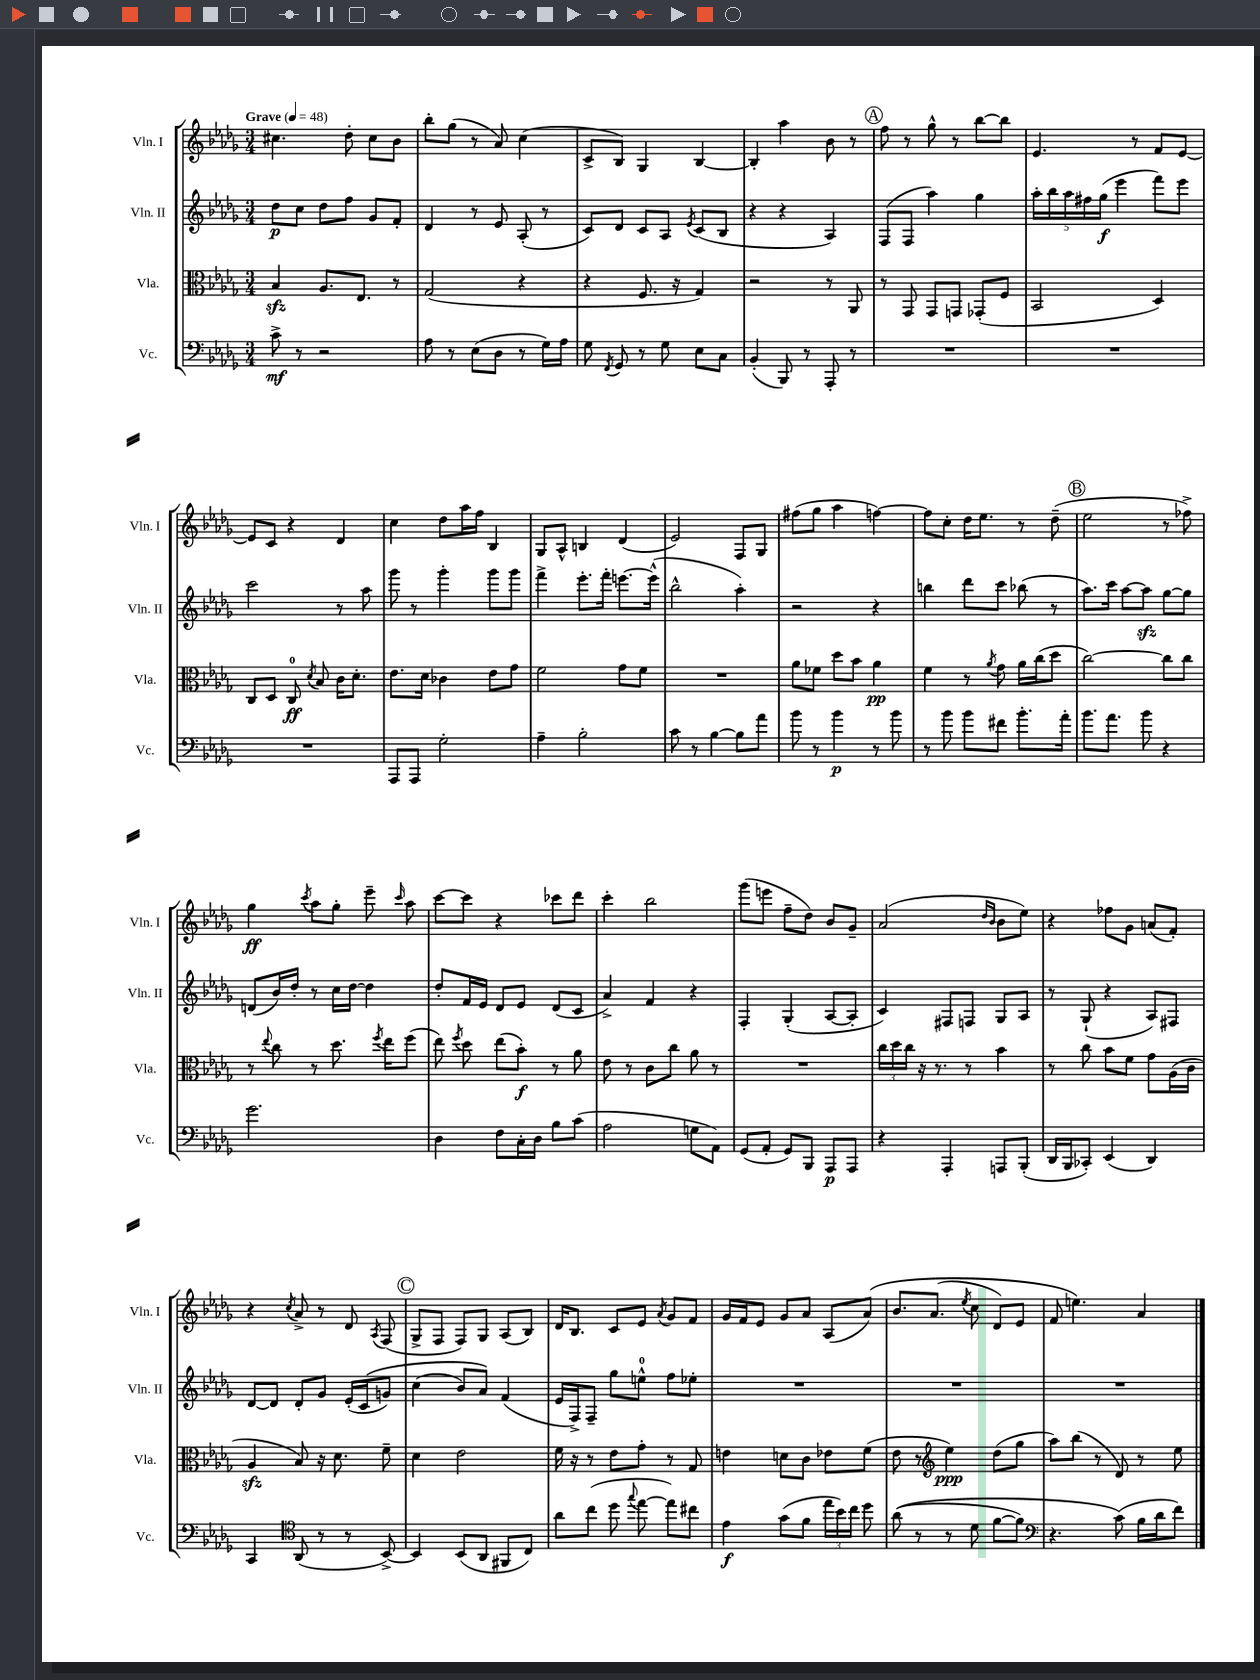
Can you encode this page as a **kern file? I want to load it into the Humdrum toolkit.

**kern	**kern	**kern	**kern
*staff4	*staff3	*staff2	*staff1
*clefF4	*clefC3	*clefG2	*clefG2
*k[b-e-a-d-g-]	*k[b-e-a-d-g-]	*k[b-e-a-d-g-]	*k[b-e-a-d-g-]
*M3/4	*M3/4	*M3/4	*M3/4
*MM48	*MM48	*MM48	*MM48
8c^\	4B-/	8dd-\L	4.cc#\
8r	.	8cc\J	.
2r	8.A-/L	8dd-\L	.
.	.	8ff\J	8dd-'\
.	8.E-/J	.	.
.	.	8g-/L	8cc#\L
.	8r	8f'/J	8b-\J
=	=	=	=
8A-\	(2G-/	4d-/	8bb-'\L
8r	.	.	(8gg-\J
(8E-\L	.	8r	8r
8D-\J	.	8e-/	8a-/)
8r	4r	(8A-'/	(4cc\
16G-\LL)	.	8r	.
16A-\JJ	.	.	.
=	=	=	=
8G-\	4r	8c/L)	8c^/L
8qFF/	.	.	.
8GG-/	.	8d-/J	8B-/J)
8r	8.F/	8c/L	4G-/
8G-\	.	8A-/J	.
.	16r	.	.
.	.	8qe-/	.
8E-\L	4G-/)	(8c/L	[4B-/
8C\J	.	8B-/J	.
=	=	=	=
(4BB-'/	2r	4r	4B-'/]
8BBB-/)	.	4r	4aa-\
8r	.	.	.
8AAA-'/	8r	4A-/)	8b-\
8r	8AA-/	.	8r
=	=	=	=
2.r	8r	(8F/L	8ff\
.	8GG-/	8F/J	8r
.	8GG-/L	4aa-\)	8gg-^^\
.	8GG/J	.	8r
.	(8GG-'/L	4gg-\	[8bb-\L
.	8F/J	.	8bb-\]J
=	=	=	=
2.r	2BB-/	20aa-'\LL	4.e-/
.	.	20bb-\	.
.	.	20aa-\	.
.	.	20ff#\	.
.	.	(20gg-\JJ	.
.	.	4eee-\	.
.	.	.	8r
.	4D-/)	8fff\L)	8f/L
.	.	8eee-\J	[8e-/J
=	=	=	=
2.r	8C/L	2ccc\	8e-/]L
.	8D-/J	.	8c/J
.	8C/	.	4r
.	8qd-/	.	.
.	8B-/	.	.
.	16c\LK	8r	4d-/
.	8.d-'\J	.	.
.	.	8aa-\	.
=	=	=	=
8AAA-/L	8.e-\L	8ggg-\	4cc\
8AAA-/J	.	8r	.
.	16d-\Jk	.	.
2G-'\	4c-\	4ggg-'\	8dd-\L
.	.	.	16aa-\L
.	.	.	16ff\JJ
.	8e-\L	8ggg-\L	4B-/
.	8g-\J	8ggg-\J	.
=	=	=	=
4A-~\	2f\	4fff^\	8G-/L
.	.	.	8A-^^/J
2B-'\	.	8.eee-'\L	4B/
.	.	16fff'\Jk	.
.	8g-\L	[8.eee\L	(4d-/
.	8f\J	.	.
.	.	(16eee^^\]Jk	.
=	=	=	=
8c\	2.r	2bb-^^\	2e-/)
8r	.	.	.
[4B-\	.	.	.
8B-\]L	.	4aa-'\)	8F/L
8a-\J	.	.	8G-/J
=	=	=	=
8b-\	8a-\L	2r	(8ff#\L
8r	8f-\J	.	8gg-\J
4b-\	8dd-\L	.	4aa-\
.	8b-\J	.	.
8r	4a-\	4r	[4ff\)
8b-\	.	.	.
=	=	=	=
8r	4f\	4bb\	8ff\]L
8b-\	.	.	8cc'\J
8b-\L	8r	8ddd-\L	16dd-\LK
.	.	.	8.ee-\J
.	8qa-/	.	.
8f#\J	8g-\	8ccc\J	.
8.b-'\L	16a-\LL	(8bb-\	8r
.	(16cc\J	.	.
.	8dd-\J	8r	(8dd-~\
16a-'\Jk	.	.	.
=	=	=	=
8.b-\L	[2cc\)	8.aa-\L)	2ee-\
8.a-\J	.	16ccc\Jk	.
.	.	[8aa-\L	.
8b-\	.	8aa-\]J	.
4r	8cc\]L	[8gg-\L	8r
.	8cc\J	8gg-\]J	8ff-^\)
=	=	=	=
2.g-\	8r	(8d/L	4gg-\
.	8qqee-/	.	.
.	8cc\	16b-/L)	.
.	.	16dd-'/JJ	.
.	.	.	8qccc/
.	8r	8r	8aa-\L
.	8.dd-\	16cc\LL	8gg-'\J
.	.	[16dd-\JJ	.
.	.	4dd-\]	8eee-~\
.	8qff/	.	.
.	16ee-\LK	.	.
.	.	.	16qqccc/
.	(8ff\J	.	8aa-\
=	=	=	=
4D-\	8ee-\)	8dd-'/L	[8ccc\L
.	8qff/	.	.
.	8dd-\	16f/L	8ccc\]J
.	.	16e-/JJ	.
8F\L	(8ee-\L	8d-/L	4r
16C'\L	8b-'\J)	8e-/J	.
16D-\JJ	.	.	.
8B-\L	8r	(8d-/L	8ccc-\L
(8c\J	8a-\	8c/J	8ddd-\J
=	=	=	=
2A-\	8e-\	4a-^/)	4ccc'\
.	8r	.	.
.	8c\L	4f/	2bb-\
.	8cc\J	.	.
8G\L	8a-\	4r	.
8AA-\J)	8r	.	.
=	=	=	=
(8GG-/L	2.r	4F'/	(8ggg-\L
8AA-'/J	.	.	8eee\J
8GG-/L)	.	(4G-'/	8ff~\L
8BBB-/J	.	.	8dd-\J)
8AAA-/L	.	[8A-/L	8b-/L
8AAA-/J	.	8A-'/]J	8g-~/J
=	=	=	=
4r	24cc\LL	4c/)	(2a-/
.	24dd-\	.	.
.	24cc\JJ	.	.
.	16r	.	.
.	8.r	.	.
4AAA-'/	.	8F#/L	.
.	8r	8F/J	.
.	.	.	16qqdd-/LL
.	.	.	16qqb-/JJ
8AAA/L	4b-\	8G-/L	8b-\L
(8BBB-'/J	.	8A-/J	8ee-\J)
=	=	=	=
16DD-/LL	8r	8r	4r
16BBB-/J	.	.	.
8CC-'/J)	8cc\	(8G-`/	.
(4EE-/	8b-\L	4r	8ff-\L
.	8f\J	.	8g-\J
4DD-/)	8g-\L	8A-/L)	(8a/L
.	(16A-\L	8F#/J	8f'/J)
.	16c\JJ	.	.
=	=	=	=
4CC/	4A-/	[8d-/L	4r
.	.	8d-/]J	.
*clefC4	*	*	*
.	.	.	8qcc/
(8AA-/	8B-/)	8d-'/L	8a-^/
8r	16r	8g-/J	8r
.	8.d-\	.	.
8r	.	(16e-'/LL	8d-/
.	.	&(16c/J	.
.	.	.	8qA-/
[8BB-^/)	8f~\	8g/J)	(8F/
=	=	=	=
4BB-/]	4d-\	(4cc\	8G-^/L
.	.	.	8F/J
(8BB-/L	2e-\	8b-/L)	8F/L)
8AA-/J	.	8a-/J&)	8G-/J
8FF#/L	.	(4f/	(8A-/L
8C/J)	.	.	8B-/J)
=	=	=	=
8a-\L	16f\	16e-/LL	16d-/LK
.	16r	16F^/J)	8.B-/J
(8cc\J	8r	8F~/J	.
8dd-\	8e-\L	8gg-\L	8c/L
8qqgg-/	.	.	.
[8ee-\	8g-'\J	8ee^^\J	8e-/J
.	.	.	8qa-/
8ee-\]L)	8r	8ff\L	8g-/L
8cc#\J	8G-/	8ee-'\J	8f/J
=	=	=	=
4e-\	4e\	2.r	16g-/LL
.	.	.	16f/J
.	.	.	8e-/J
(8g-\L	8d\L	.	8g-/L
8f\J	8c\J	.	8a-/J
24ee-\LL	8e-\L	.	(8A-/L
24b-\)	.	.	.
24cc\JJ	.	.	.
8dd-\	(8f\J	.	&(8a-/J)
=	=	=	=
&((8a-\	8e-\	2.r	8.b-/L
8r	8r	.	.
.	.	.	(8.a-/J
*	*clefG2	*	*
8r	4ee-\)	.	.
.	.	.	8qee-/
8d-\	.	.	8cc\
[8f\L	(8dd-\L	.	8d-/L)
8f\]J)	8gg-\J	.	8e-/J
=	=	=	=
*clefF4	*	*	*
4.r	8aa-\L)	2.r	8f/
.	(8bb-\J	.	4.ee\&)
.	8r	.	.
(8c\&)	8d-/)	.	.
16B-\LL	8r	.	4a-/
16d-\J	.	.	.
8f\J)	8ee-\	.	.
==	==	==	==
*-	*-	*-	*-
